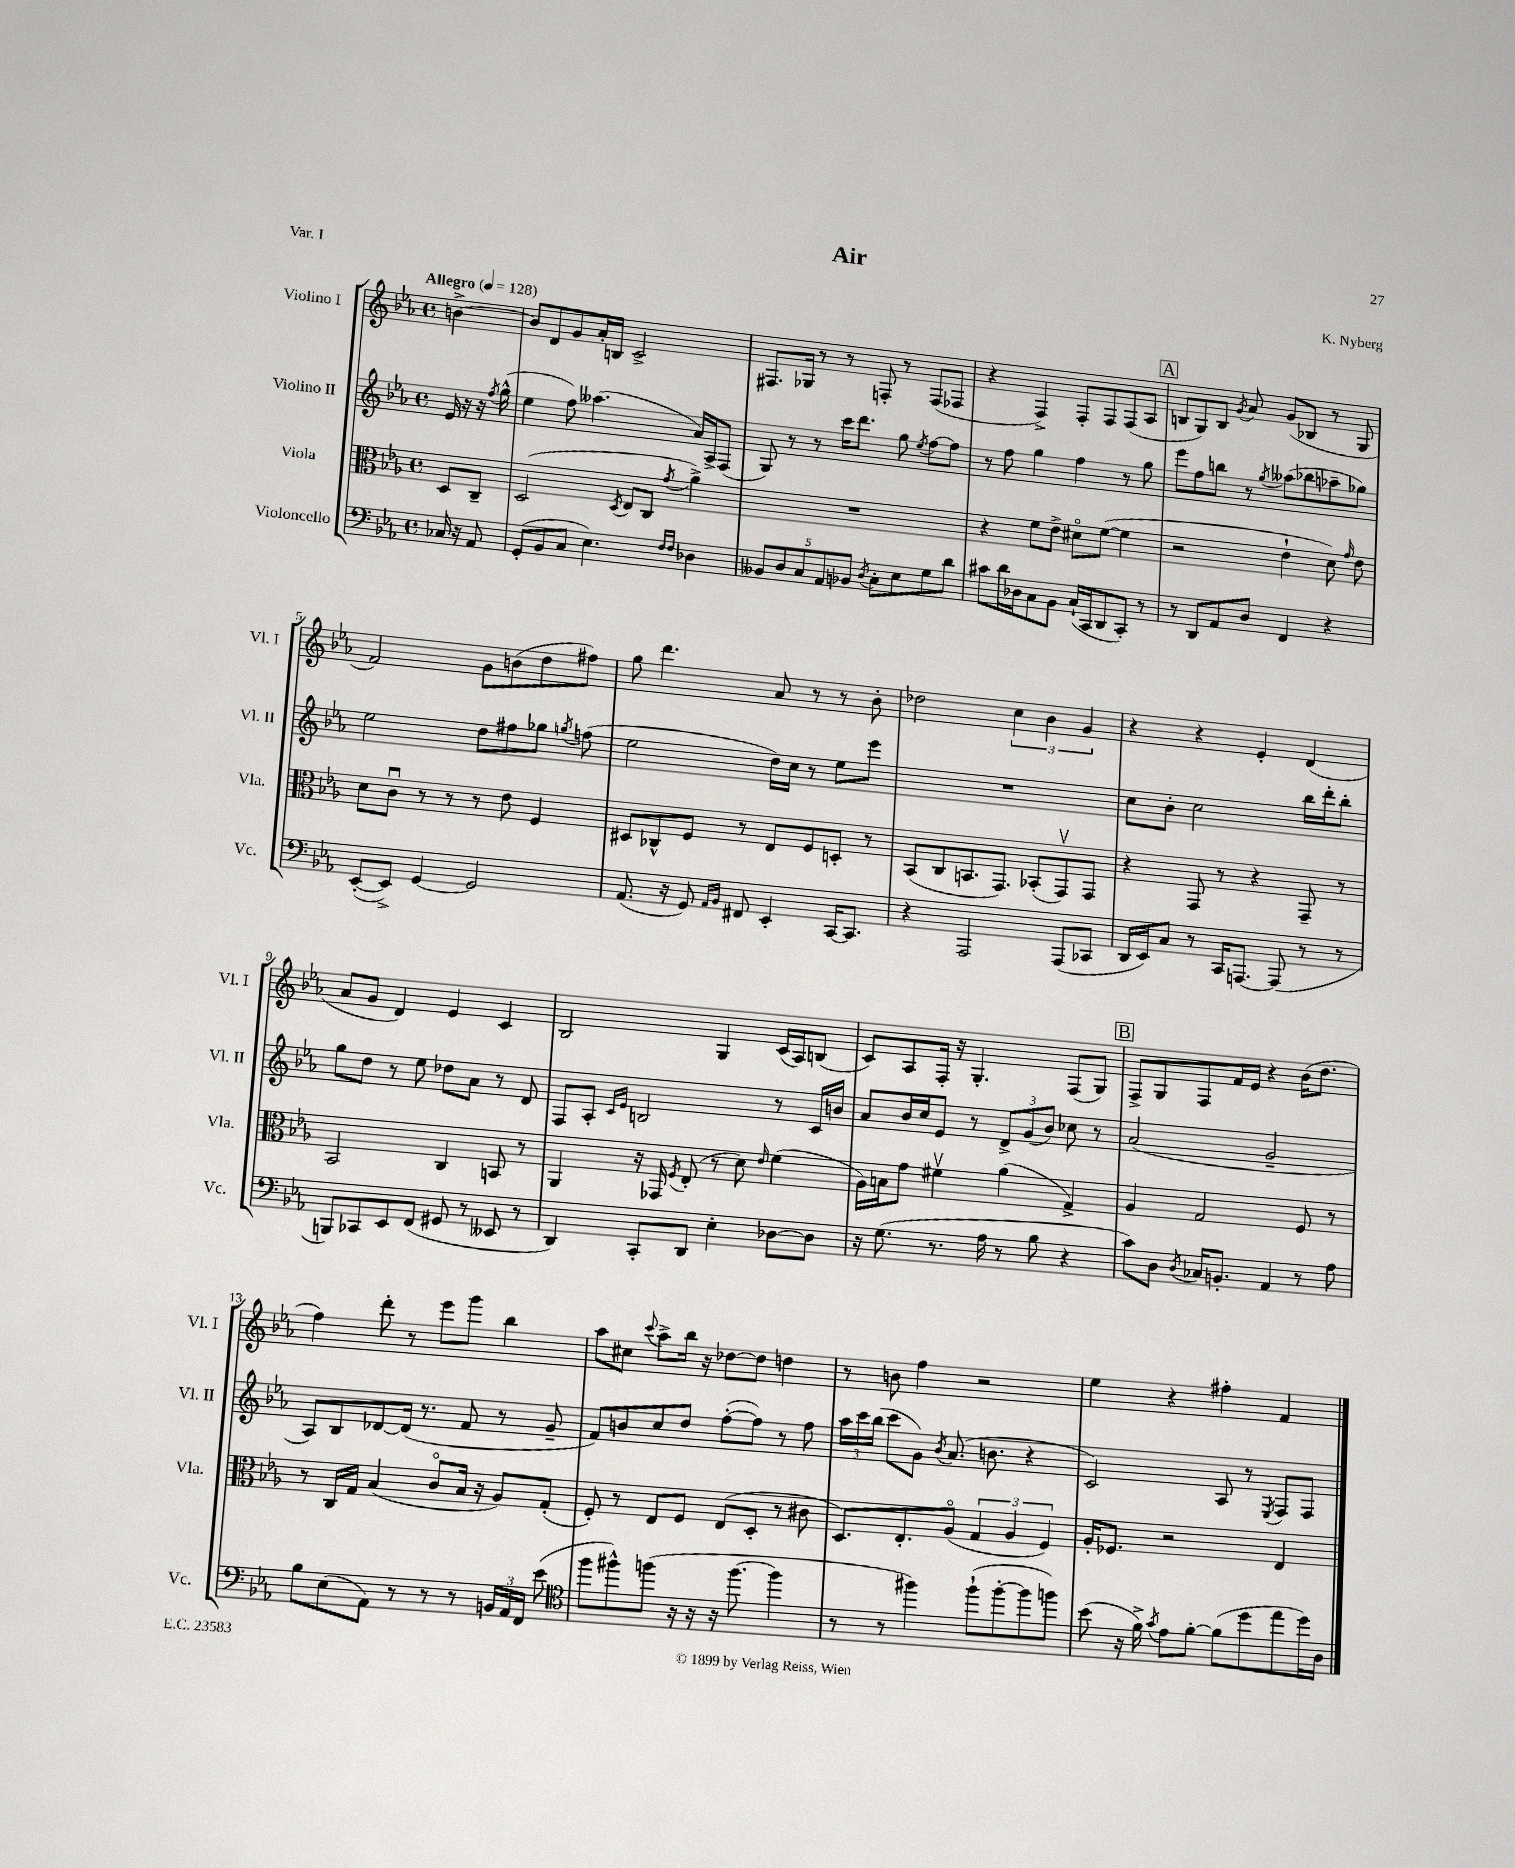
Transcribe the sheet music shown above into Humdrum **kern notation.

**kern	**kern	**kern	**kern
*staff4	*staff3	*staff2	*staff1
*clefF4	*clefC3	*clefG2	*clefG2
*k[b-e-a-]	*k[b-e-a-]	*k[b-e-a-]	*k[b-e-a-]
*M4/4	*M4/4	*M4/4	*M4/4
*met(c)	*met(c)	*met(c)	*met(c)
*MM128	*MM128	*MM128	*MM128
16C-/	8D/L	16e-/	[4b^\
16r	.	16r	.
8AA-/	8C~/J	16r	.
.	.	8qff/	.
.	.	(16gg^^\	.
=	=	=	=
(8GG'/L	(2D/	4ee-\	8b/]L
8BB-/	.	.	8d/
8C/J	.	8ff\)	8g/
4.E-\)	.	(4.aa--\	16a-'/L
.	.	.	16B/JJ
.	8qD/	.	.
.	8E-/L	.	2c^/
.	8C/J	.	.
16qqF/LL	.	.	.
16qqF/JJ	8qg/	.	.
4D-\	4a-^\)	16a-/LL)	.
.	.	16A-^/J	.
.	.	(8F/J	.
=	=	=	=
10BB--/L	1r	8G/)	8.F#/L
10D/	.	.	.
.	.	8r	.
.	.	.	16G-/Jk
10C/	.	.	.
.	.	8r	8r
10AA-/	.	.	.
.	.	16ccc\LK	8r
10BB-/J	.	.	.
.	.	8.ddd\J	.
8qD/	.	.	.
8C'\L	.	.	8F'/
8E-\	.	8gg\	8r
.	.	8qee-/	.
8G\	.	[8ff\L	(8F/L
8d\J	.	8ff\]J	8F-/J
=	=	=	=
8c#\L	4r	8r	4r
16d\L	.	8ff\	.
16D-\J	.	.	.
8C\	8f\L	4gg\	4F^/)
8BB-\J	8e-^\J	.	.
(16C`/LL	8d#o\L	4ff\	8F'/L
16CC/J	.	.	.
8DD/	([8f\J	.	8F/
8CC'/J)	4f\]	8r	(8F/
8r	.	8gg\	8A-/J
=	=	=	=
8r	2r	8eee-\L	8B/L
8DD/L	.	8ff\	8G/)
8AA-/	.	8bb\J	8B/J
.	.	.	8qg/
8D/J	.	8r	8a-/
.	.	8qgg/	.
4FF/	4e-`\	(8aa--\L	(8g/L
.	.	8bb-\	8B-/J
4r	8d\)	8aa-~\	8r
.	16qqg/	.	.
.	8e-\	8gg-\J)	8G/
=	=	=	=
([8EE-'/L	8d\L	2ee-\	2f/)
8EE-^/]J)	8cu\J	.	.
[4GG/	8r	.	.
.	8r	.	.
2GG/]	8r	8dd\L	8g\L
.	8e-\	8ff#\	(8b\
.	4F/	8gg-\J	8dd\
.	.	8qgg/	.
.	.	(8ff\	8ff#\J)
=	=	=	=
(8.AA-/	8D#/L	2ee-\	8gg\
.	8C-^^/	.	4.ddd\
16r	.	.	.
8GG/)	8F/J	.	.
16qqAA-/LL	.	.	.
16qqBB-/JJ	.	.	.
8FF#/	8r	.	.
4EE-'/	8E-/L	16dd\LL)	8a-/
.	.	16cc\JJ	.
.	8F/	8r	8r
[16CC/LK	8D'/J	8ee-\L	8r
8.CC/]J	.	.	.
.	8r	8eee-\J	8b-'\
=	=	=	=
4r	(8BB-/L	1r	2dd-\
.	8C/	.	.
2AAA-/	8.BB/	.	.
.	8.GG/J)	.	.
.	.	.	6cc\
.	(8BB-'/L	.	.
.	.	.	6b-\
(8AAA-/L	8GGv/)	.	.
.	.	.	6g/
8CC-/J	8GG/J	.	.
=	=	=	=
16DD/LL	4r	8cc\L	4r
16EE-/J)	.	.	.
8C/J	.	8b-'\J	.
8r	8GG/	2cc\	4r
16CC/LK	8r	.	.
[8.AAA/J	.	.	.
.	4r	.	4e-'/
(8AAA/]	.	.	.
8r	8GG~/	16bb-\LL	(4d/
.	.	16ddd'\J	.
8r	8r	8bb-'\J	.
=	=	=	=
8BBB/L)	2BB-/	8gg\L	8a-/L
8CC-/	.	8dd\J	8g/J
8EE-/	.	8r	4d/)
(8FF/J	.	8ee-\	.
8GG#/	4C/	8dd-\L	4e-/
8r	.	8a-\J	.
8EE--/	8BB/	8r	4c/
8r	8r	8d/	.
=	=	=	=
4DD/)	4AA-/	8F/L	2B-/
.	.	8A-'/J	.
.	.	16qqc/LL	.
.	.	16qqe-/JJ	.
8CC'/L	16r	2B/	.
.	16GG-/	.	.
.	8qF/	.	.
8DD/J	(8E-'/	.	.
4E-'\	8r	.	4G/
.	8d\)	.	.
.	16qqe-/	.	.
[8D-\L	(4f\	8r	(16c/LL
.	.	.	16A-/J)
8D-\]J	.	16c/LL	(8B/J
.	.	16b/JJ	.
=	=	=	=
16r	16A-\LL)	8a-/L	8c/L)
(8.G\	16B\J	.	.
.	8g\J	16b-/L	8A-/
.	.	16cc/J	.
8.r	4f#v\	8e-/J	16F'/Jk
.	.	.	16r
.	.	8r	4.G'/
16A-\	.	.	.
8r	(4a-\	12d^/L	.
.	.	(12g/	.
8B-\	.	.	.
.	.	12b-/J)	.
4r	4G^/)	8cc-\	(8F/L
.	.	8r	8G/J)
=	=	=	=
8c\L)	4A-/	(2a-/	8F^/L
8D\J	.	.	8G/
8qD/	.	.	.
16C-/LK	2G/	.	8F/
8.BB'/J	.	.	.
.	.	.	16f/L
.	.	.	16e-/JJ
4AA-/	.	2g~/	4r
8r	8F/	.	(16b-\LK
.	.	.	8.dd\J
8A-\	8r	.	.
=	=	=	=
8B-\L	8r	8A-/L)	4ff\)
(8E-\	16C/LL	8B-/	.
.	16G/JJ	.	.
8AA-\J)	(4B-/	[8d-/	8ddd'\
8r	.	(16d-/]Jk	8r
.	.	8.r	.
8r	8co/L	.	8eee-\L
8r	16B-/Jk	8f/	8ggg\J
.	16r	.	.
24BB/LL	8A-/L)	8r	4bb-\
24AA-/	.	.	.
24FF/JJ	.	.	.
(8e-\	(8G'/J	8g~/	.
=	=	=	=
*clefC4	*	*	*
8ff\L	8F'/)	8f/L)	8aa-\L
8ff#^^\)	8r	8b/	8cc#\J
.	.	.	8qqccc/
(8ff\J	8E-/L	8cc/	8aa-^\L
16r	8F/J	8dd/J	16bb-\Jk
16r	.	.	16r
16r	(8E-/L	([8ff'\L	[8dd-\L
[8.ff\	.	.	.
.	8D'/J	8ff\]J)	8dd-\]J
4ff\]	8r	8r	4dd\
.	8c#\	8ff\	.
=	=	=	=
8r	8.D/L)	24aa-\LL	8r
.	.	24ccc\	.
.	.	(24bb-\JJ	.
8r	.	8ccc\L	8b\
.	8.E-'/	.	.
4ff#\)	.	8g\J)	4ff\
.	.	8qb-/	.
.	(8A-o/J	(8.a-/	.
(8ff#`\L	6G/	.	2r
.	.	8.b\	.
[8ff#'\	.	.	.
.	6A-/	.	.
8ff#\]	.	4r	.
.	6F/)	.	.
8ff\J)	.	.	.
=	=	=	=
(8b-\	16A-'/LK	2c/)	4ee-\
.	8.F-/J	.	.
16r	.	.	.
16f^\)	.	.	.
8qg/	.	.	.
8e-\L	2r	.	4r
[8f'\J	.	.	.
(8f\]L	.	8A-/	4ff#'\
8dd\	.	8r	.
.	.	8qE-/	.
8ee-\	4E-/	8F/L	4f/
16dd\L)	.	8F/J	.
16A-\JJ	.	.	.
==	==	==	==
*-	*-	*-	*-
